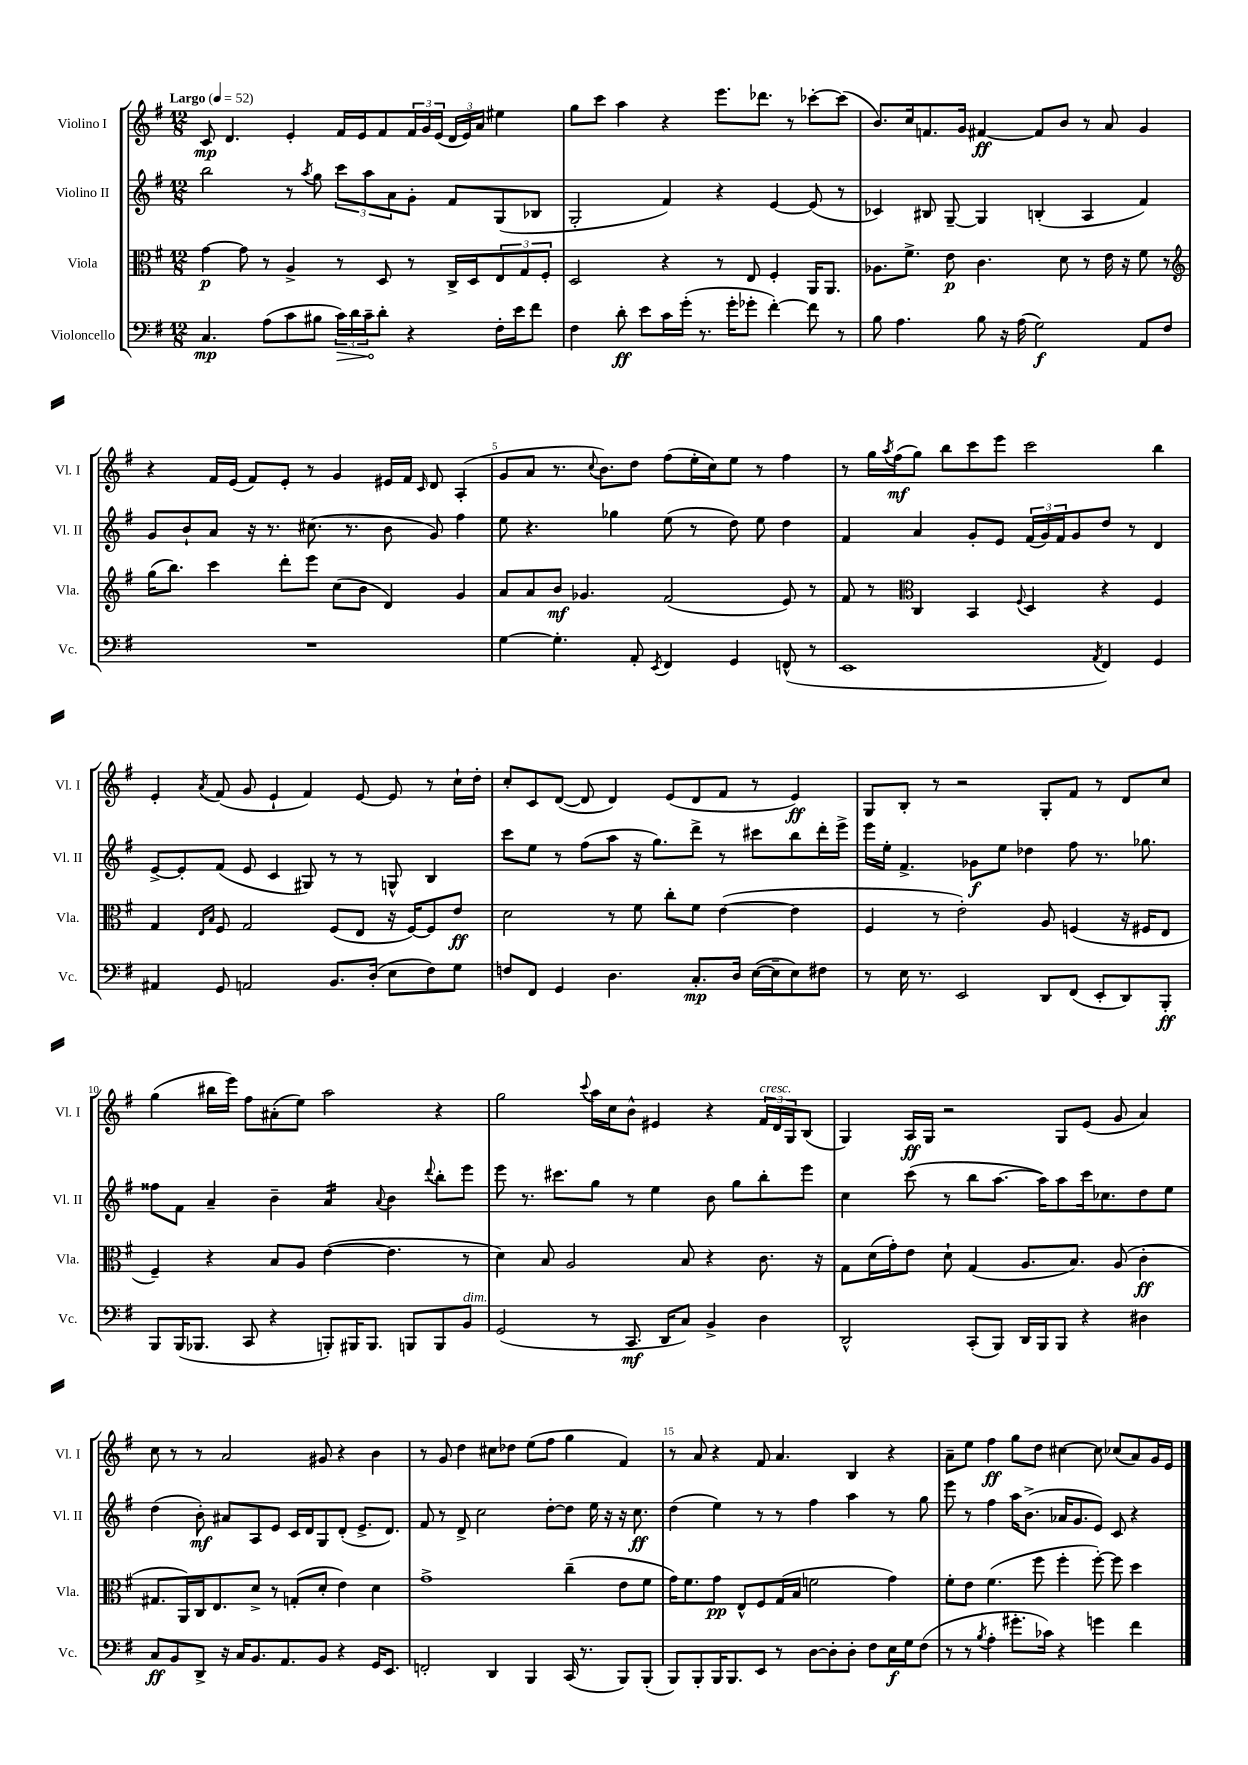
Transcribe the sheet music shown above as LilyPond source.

<<
\new StaffGroup <<
\new Staff = "s0" \with { instrumentName = "Violino I" shortInstrumentName = "Vl. I" } {
    \clef treble \key g \major \numericTimeSignature \time 12/8 \tempo "Largo" 4 = 52
    c'8\mp d'4. e'4-. fis'16 e'16 fis'8 \tuplet 3/2 { fis'16 g'16 e'16( } \tuplet 3/2 { d'16 e'16) a'16 } eis''4 |
    g''8 c'''8 a''4 r4 e'''8. des'''8. r8 ces'''8~-. ces'''8( |
    b'8.) c''16 f'8. g'16 fis'4~\ff fis'8 b'8 r8 a'8 g'4 |
    r4 fis'16 e'16( fis'8) e'8-. r8 g'4 eis'16 fis'16 \grace { c'16 } d'8 a4-.( |
    g'8 a'8 r8. \appoggiatura { c''8 } b'8.) d''8 fis''8( e''16-. c''16) e''8 r8 fis''4 |
    r8 g''16 \acciaccatura { a''8 } fis''16\mf( g''8) b''8 c'''8 e'''8 c'''2 b''4 |
    e'4-. \acciaccatura { a'8 } fis'8( g'8 e'4-! fis'4) e'8~ e'8 r8 c''16-! d''16-. |
    c''8-. c'8 d'8~( d'8 d'4) e'8( d'8 fis'8 r8 e'4\ff) |
    g8 b8-. r8 r2 g8-. fis'8 r8 d'8 c''8 |
    g''4( bis''16 e'''16) fis''8 ais'8-.( e''8) a''2 r4 |
    g''2 \appoggiatura { c'''8 } a''16 c''16 b'8-^ eis'4 r4 \tuplet 3/2 { fis'16^\markup { \italic "cresc." } d'16 g16 } b8( |
    g4) a16\ff g16 r2 g8 e'8( g'8 a'4) |
    c''8 r8 r8 a'2 gis'8 r4 b'4 |
    r8 g'8 d''4 cis''8 des''8 e''8( fis''8 g''4 fis'4) |
    r8 a'8 r4 fis'8 a'4. b4 r4 |
    a'8-- e''8 fis''4\ff g''8 d''8 cis''4~ cis''8 ces''8( a'8) g'16 e'16 \bar "|." |
}
\new Staff = "s1" \with { instrumentName = "Violino II" shortInstrumentName = "Vl. II" } {
    \clef treble \key g \major \numericTimeSignature \time 12/8
    b''2 r8 \acciaccatura { a''8 } g''8 \tuplet 3/2 { c'''8 a''8 a'8 } g'8-. fis'8 g8( bes8 |
    g2-. fis'4) r4 e'4~ e'8( r8 |
    ces'4) bis8 g8~-- g4 b4-.( a4 fis'4) |
    g'8 b'8-! a'8 r16 r8. cis''8.( r8. b'8 g'8) fis''4 |
    e''8 r4. ges''4 e''8( r8 d''8) e''8 d''4 |
    fis'4 a'4 g'8-. e'8 \tuplet 3/2 { fis'16( g'16) fis'16 } g'8 d''8 r8 d'4 |
    e'8~-> e'8-. fis'8( e'8 c'4 gis8) r8 r8 g8-^ b4 |
    c'''8 e''8 r8 fis''8( a''8 r16 g''8.) d'''8-> r8 cis'''8 b''8 d'''16-. e'''16-> |
    e'''16 e''16-. fis'4.-> ges'8\f e''8 des''4 fis''8 r8. ges''8. |
    fisis''8 fis'8 a'4-- b'4-- a'4:16 \appoggiatura { a'8 } b'4 \appoggiatura { d'''8 } b''8-. e'''8 |
    e'''8 r8. cis'''8. g''8 r8 e''4 b'8 g''8 b''8-. e'''8 |
    c''4 c'''8( r8 b''8 a''8.~ a''16) a''8 c'''16 ces''8. d''8 e''8 |
    d''4( b'8-.\mf) ais'8 a8 e'8 c'16 d'16 g8 d'8-.( e'8.-> d'8.) |
    fis'8 r8 d'8-> c''2 d''8~-. d''8 e''16 r16 r16 c''8.\ff |
    d''4( e''4) r8 r8 fis''4 a''4 r8 g''8 |
    e'''8 r8 fis''4 a''16 b'8.->( aes'16 g'8. e'8) c'8 r4 \bar "|." |
}
\new Staff = "s2" \with { instrumentName = "Viola" shortInstrumentName = "Vla." } {
    \clef alto \key g \major \numericTimeSignature \time 12/8
    g'4~\p g'8 r8 a4-> r8 d8 r8 c16-> d16 \tuplet 3/2 { e8 g8 fis8-. } |
    d2 r4 r8 e8 fis4-. a,16 a,8. |
    aes8. fis'8.-> e'8\p c'4. d'8 r8 e'16 r16 fis'8 r8 |
    \clef treble g''16( b''8.) c'''4 d'''8-. e'''8 c''8( b'8 d'4) g'4 |
    a'8 a'8 b'8\mf ges'4. fis'2( e'8) r8 |
    fis'8 r8 \clef alto c4 b,4 \appoggiatura { fis8 } d4 r4 fis4 |
    g4 \grace { e16 b16 } fis8 g2 fis8( e8 r16 fis16~) fis8 e'8\ff |
    d'2 r8 fis'8 c''8-. fis'8 e'4~( e'4 |
    fis4 r8 e'2-.) a8 f4( r16 fis16 e8 |
    fis4--) r4 b8 a8 e'4~( e'4. r8 |
    d'4) b8 a2 b8 r4 c'8. r16 |
    g8 d'16( g'16-.) e'8 d'8-! g4( a8. b8.) a8( c'4-.\ff |
    gis8. a,16) c16 e8. d'8-> r8 g8-.( d'8-. e'4) d'4 |
    g'1-> c''4--( e'8 fis'8 |
    g'16) fis'8. g'8\pp e8-^ fis8 g16( b16 f'2 g'4) |
    fis'8-. e'8 fis'4.( fis''8 fis''4-. fis''8~-.) fis''8 d''4 \bar "|." |
}
\new Staff = "s3" \with { instrumentName = "Violoncello" shortInstrumentName = "Vc." } {
    \clef bass \key g \major \numericTimeSignature \time 12/8
    c4.\mp a8( c'8 bis8 \tuplet 3/2 { \once \override Hairpin.circled-tip = ##t c'16\>) d'16 c'16--\! } d'8-. r4 fis16-. e'16 fis'8 |
    fis4 d'8-.\ff e'8 c'16 g'16-.( r8. g'16-. ges'8-. fis'4~-.) fis'8 r8 |
    b8 a4. b8 r16 a16( g2\f) a,8 fis8 |
    R1. |
    g4~ g4.-. a,8-. \acciaccatura { e,8 } fis,4 g,4 f,8-^( r8 |
    e,1 \acciaccatura { a,8 } fis,4) g,4 |
    ais,4 g,8 a,2 b,8. d16-.( e8 fis8) g8 |
    f8 fis,8 g,4 d4. c8.-.\mp d16 e16~( e16-- e8) fis8 |
    r8 e16 r8. e,2 d,8 fis,8( e,8-. d,8) b,,8-.\ff |
    b,,8 b,,16( bes,,8. c,8 r4 b,,8-.) bis,,16 bis,,8. b,,8 b,,8 b,8^\markup { \italic "dim." } |
    g,2( r8 c,8.\mf d,16 c8) b,4-> d4 |
    d,2-^ c,8-.( b,,8) d,16 b,,16 b,,8 r4 dis4 |
    c8\ff b,8 d,8-> r16 c16 b,8. a,8. b,8 r4 g,16 e,8. |
    f,2-. d,4 b,,4 c,16( r8. b,,8) b,,8-.( |
    b,,8) b,,8-. b,,16 b,,8. e,8 r8 d8~ d8-. d8-. fis8 e16\f g16 fis8( |
    r8 r8 \acciaccatura { b8 } a4-. gis'8.-. ces'16) r4 g'4 fis'4 \bar "|." |
}
>>
>>
\layout { \context { \Score \override BarNumber.break-visibility = ##(#f #t #t) barNumberVisibility = #(every-nth-bar-number-visible 5) } }
